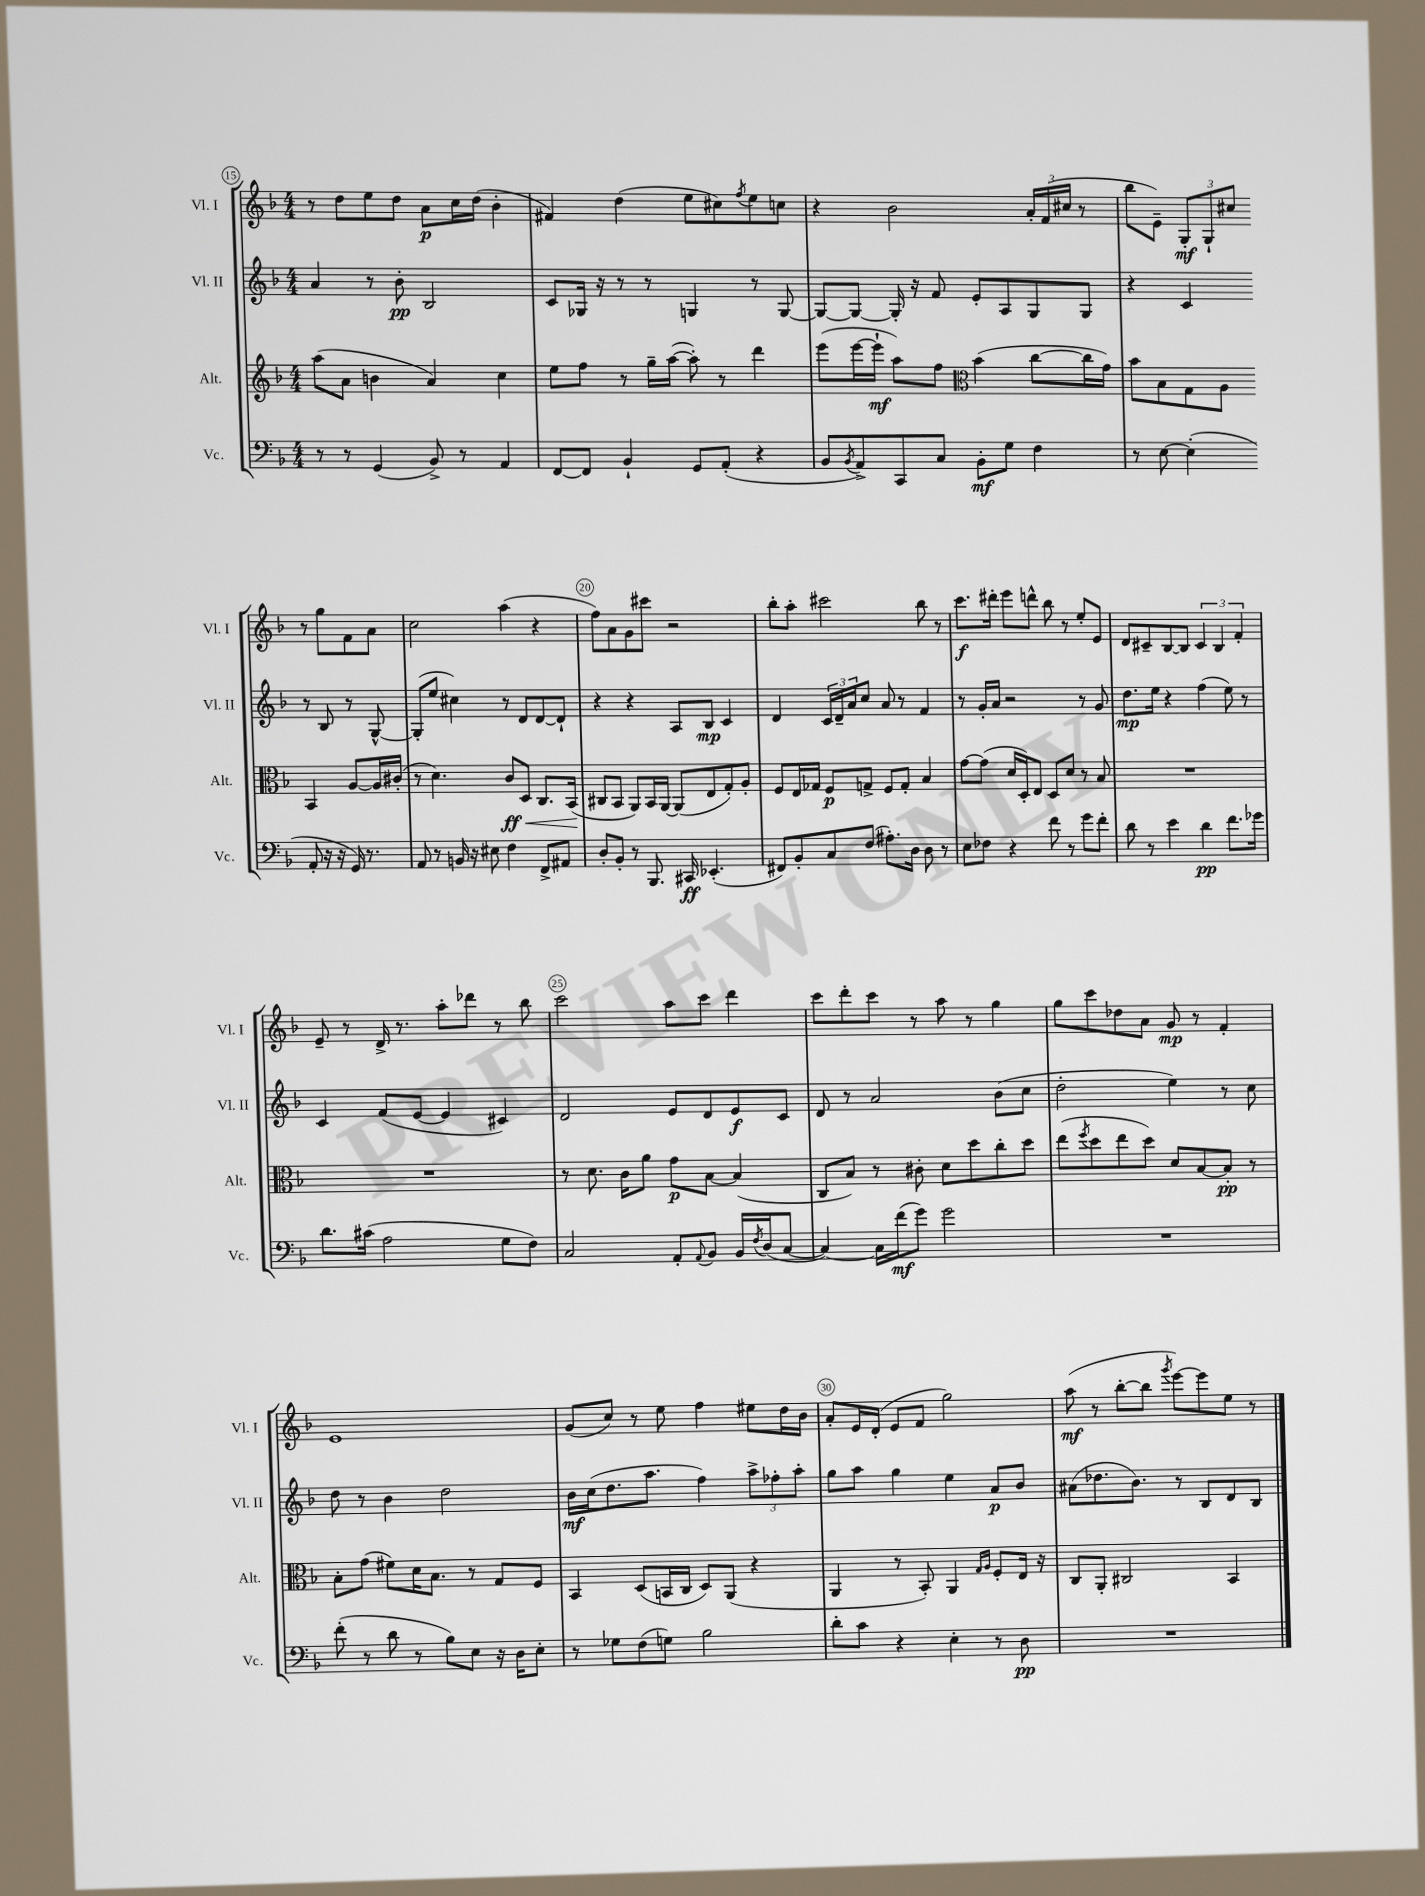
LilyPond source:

<<
\new StaffGroup <<
\new Staff = "s0" \with { instrumentName = "Vl. I" shortInstrumentName = "Vl. I" } {
    \clef treble \key f \major \numericTimeSignature \time 4/4
    r8 d''8 e''8 d''8 a'8\p c''16 d''16( bes'4-. |
    fis'4) d''4( e''8 cis''8) \acciaccatura { f''8 } e''8 c''8 |
    r4 bes'2 \tuplet 3/2 { a'16-. f'16( cis''16 } r8 |
    bes''8 e'8--) \tuplet 3/2 { g8-.\mf g8-! cis''8 } r8 g''8 f'8 a'8 |
    c''2 a''4( r4 |
    f''8) a'8 g'8 cis'''8 r2 |
    bes''8-. a''8-. cis'''2 bes''8 r8 |
    c'''8.\f dis'''16-. e'''8 d'''8-^ bes''8 r8 e''8-. e'8 |
    d'8 cis'8-- bes8~ bes8 \tuplet 3/2 { cis'4 bes4 f'4-. } |
    e'8-- r8 d'16-> r8. a''8-. des'''8 r8 bes''8 |
    c'''2 a''8 c'''8 d'''4 |
    c'''8 d'''8-. c'''8 r8 a''8 r8 g''4 |
    g''8 c'''8 des''8 a'8 g'8\mp r8 f'4-. |
    e'1 |
    g'8( c''8) r8 e''8 f''4 eis''8 d''16 bes'16 |
    a'8-. e'16 d'16-.( e'8 f'8 g''2) |
    a''8\mf( r8 bes''8~-. bes''8 \acciaccatura { g'''8 } e'''8~) e'''8 e''8 r8 \bar "|." |
}
\new Staff = "s1" \with { instrumentName = "Vl. II" shortInstrumentName = "Vl. II" } {
    \clef treble \key f \major \numericTimeSignature \time 4/4
    a'4 r8 bes'8-.\pp bes2 |
    c'8 ges16 r16 r8 r8 g4 r8 g8~ |
    g8~ g8~ g16-. r16 f'8 e'8-. a8 g8 g8 |
    r4 c'4 r8 bes8 r8 g8~-^ |
    g8-.( e''8 cis''4) r8 d'8 d'8~ d'8-! |
    r4 r4 a8 bes8\mp c'4 |
    d'4 \tuplet 3/2 { c'16 d'16-- a'16 } c''8 a'8 r8 f'4 |
    r8 g'16-. a'16 r2 r8 g'8 |
    d''8.\mp e''16 r4 f''4( e''8) r8 |
    c'4 f'8( e'8~ e'4 cis'4) |
    d'2 e'8 d'8 e'8\f c'8 |
    d'8 r8 a'2 bes'8( c''8 |
    d''2-. e''4) r8 c''8 |
    d''8 r8 bes'4 d''2 |
    bes'16\mf c''16( d''8. a''8. f''4) \tuplet 3/2 { a''8-> fes''8-. a''8-. } |
    g''8 a''8 g''4 e''4 a'8\p bes'8 |
    ais'8( des''8. bes'8.) r8 bes8 d'8 bes8 \bar "|." |
}
\new Staff = "s2" \with { instrumentName = "Alt." shortInstrumentName = "Alt." } {
    \clef treble \key f \major \numericTimeSignature \time 4/4
    a''8( a'8 b'4 a'4) c''4 |
    e''8 f''8 r8 g''16-- a''16~( a''8-.) r8 d'''4 |
    e'''8( e'''16~ e'''16-!\mf a''8) f''8 \clef alto bes'4( c''8~ c''16 g'16) |
    bes'8 bes8 g8 a8 bes,4 a8~ a16 cis'16-.( |
    r8 d'4.) c'8\ff\< d8 c8. bes,16\!( |
    cis8 bes,8 a,8) bes,16 a,16~ a,8( e8 g8-.) a8-. |
    f8 e16 ges16 f8\p g8-> f8 g8-. bes4 |
    g'8~ g'8( d'16 d16-.) e8 d8 d'8 r8 bes8 |
    R1 |
    R1 |
    r8 d'8. c'16 a'8 g'8\p bes8~ bes4( |
    c8 bes8) r8 cis'8-. d'8 d''8 c''8-. d''8 |
    e''8( \acciaccatura { f''8 } d''8 e''8 d''8) d'8 bes8~ bes8-.\pp r8 |
    bes8-. g'8( fis'8) d'16 bes8. r8 g8 f8 |
    bes,4 d8( b,16 c16 d8) a,8( r4 |
    a,4 r8 bes,8-.) a,4 \grace { g16 a16 } f8-. e16 r16 |
    c8 a,8-. cis2 bes,4 \bar "|." |
}
\new Staff = "s3" \with { instrumentName = "Vc." shortInstrumentName = "Vc." } {
    \clef bass \key f \major \numericTimeSignature \time 4/4
    r8 r8 g,4( bes,8->) r8 a,4 |
    f,8~ f,8 bes,4-! g,8 a,8-.( r4 |
    bes,8 \acciaccatura { bes,8 } a,8->) c,8 c8 bes,8-.\mf g8 f4 |
    r8 e8~ e4-.( a,8-. r16 r16 g,16) r8. |
    a,8 r8 b,16 r16 eis8 f4 f,8-> ais,8 |
    d8-. bes,8-. r8 bes,,8. cis,16\ff ees,4.-.( |
    fis,8) bes,8-. c8 f8( ais8.-.) d16 d8 r8 |
    e8 fes8 r4 f'8 r8 g'8 f'8-. |
    d'8 r8 e'4 d'4\pp f'8. ges'16 |
    d'8. cis'16( a2 g8 f8) |
    c2 a,8-. \appoggiatura { a,8 } bes,8 bes,16 \acciaccatura { f8 } d16( c8~ |
    c4~) c16 f'16\mf( g'8) g'2 |
    R1 |
    f'8-.( r8 d'8 r8 bes8) e8 r16 d16 e8-. |
    r8 ges8 f8( g8) bes2 |
    d'8-. c'8 r4 e4-. r8 d8\pp |
    R1 \bar "|." |
}
>>
>>
\layout { \context { \Score currentBarNumber = #15 \override BarNumber.break-visibility = ##(#f #t #t) barNumberVisibility = #(every-nth-bar-number-visible 5) \override BarNumber.stencil = #(make-stencil-circler 0.1 0.3 ly:text-interface::print) } }
